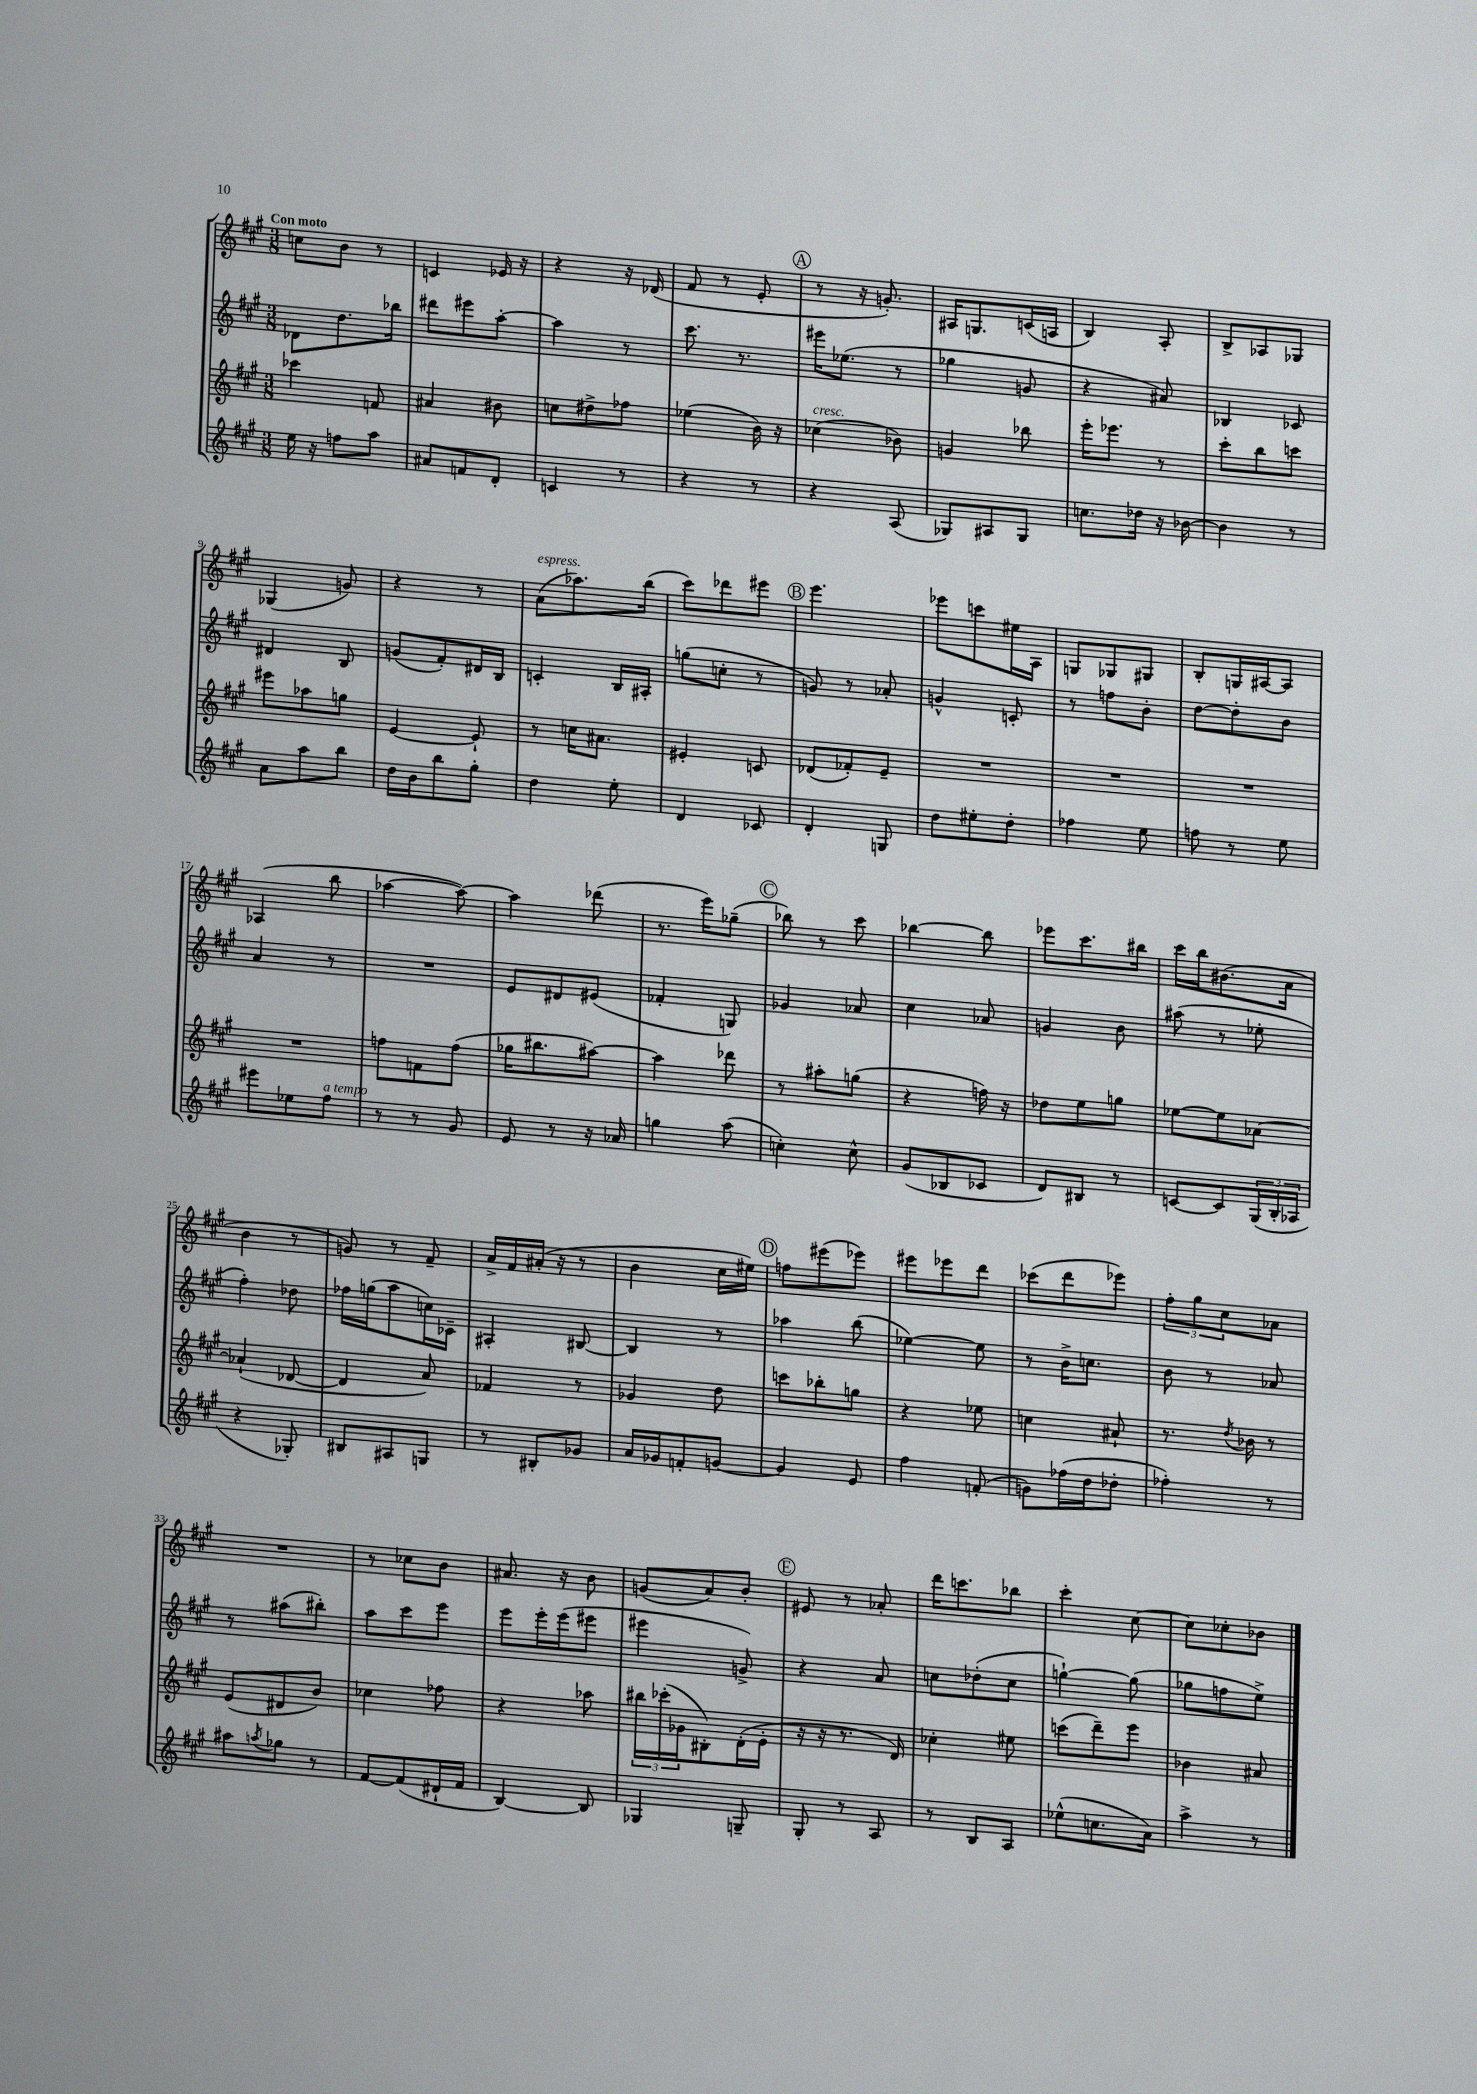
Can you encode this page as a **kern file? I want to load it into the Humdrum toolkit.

**kern	**kern	**kern	**kern
*part4	*part3	*part2	*part1
*staff4	*staff3	*staff2	*staff1
*clefG2	*clefG2	*clefG2	*clefG2
*k[f#c#g#]	*k[f#c#g#]	*k[f#c#g#]	*k[f#c#g#]
*M3/8	*M3/8	*M3/8	*M3/8
=1	=1	=1	=1
!	!	!	!LO:TX:a:B:t=Con moto
16ee\	4ccc-X\	8d-X\L	8ccn\L
16r	.	.	.
8ffn\L	.	8.dd\	8b\J
8aa\J	8fn/	.	8r
.	.	16bb-X\Jk	.
=2	=2	=2	=2
8a#X/L	4a#X/	8ddd#X\L	4cn/
8fn/	.	8eee#X\	.
8d'/J	8b#X\	[8aa'\J	16e-X/
.	.	.	16r
=3	=3	=3	=3
4cn/	8ccn\L	4aa\]	4r
.	8dd#X^\	.	.
8r	8ff-X\J	8r	16r
.	.	.	(16d-X/
=4	=4	=4	=4
4r	(4ee-X\	8.ccc#\	8f#/
.	.	.	8r
.	.	8.r	.
8r	16b\)	.	8e'/
.	16r	.	.
!!LO:REH:place=s1:t=A
=5	=5	=5	=5
!	!LO:TX:a:i:t=cresc.	!	!
4r	(4cc-X\	16eee#X\KL	8r
.	.	(8.ee-X\J	.
.	.	.	16r
.	.	.	8.gn'/)
(8A/	8b-X\)	8r	.
=6	=6	=6	=6
8G-X/L)	4gn/	4gg-X\	16A#X/KL
.	.	.	8.Gn/
8A#X/	.	.	.
8G-/J	8bb-X\	8gn/	(16cn/L
.	.	.	16An/JJ
=7	=7	=7	=7
8.ccn\L	16eee'\KL	4r	4B/)
.	8.eee-X\J	.	.
16dd-X\Jk	.	.	.
16r	8r	8a#X/)	8A'/
[16b-X\	.	.	.
=8	=8	=8	=8
4b-\]	8ccc#'\L	4B-X/	8B^/L
.	8bb\	.	8A-X/
8r	8cccn\J	8c-X/	8G-X/J
!!LO:LB:g=z
=9	=9	=9	=9
8a\L	8eee#X\L	4d#X/	(4G-X/
8aa\	8aa-X\	.	.
8bb\J	8ggn\J	8B/	8gn/)
=10	=10	=10	=10
16dd\LL	[4e/	(8gn/L	4r
16b\J	.	.	.
8bb\	.	8f#'/)	.
8gg#'\J	8e`/]	16d#X/L	8r
.	.	16B/JJ	.
=11	=11	=11	=11
!	!	!	!LO:TX:a:i:t=espress.
4dd\	8r	4cn'/	(8a\L
.	16ccn\KL	.	8.aa-X\)
.	8.a#X\J	.	.
8ee'\	.	16B/LL	.
.	.	16A#X'/JJ	(16bb\Jk
=12	=12	=12	=12
4d/	4e#X'/	(8ggn\L	8ccc#\L)
.	.	8ccn'\J	8ddd-X\
8c-X/	8cn/	8r	8eee#X\J
!!LO:REH:place=s1:t=B
=13	=13	=13	=13
4d'/	(8d-X/L	8gn/)	4.eee\
.	8f-X'/)	8r	.
8Gn/	8e~/J	8a-X'/	.
=14	=14	=14	=14
8dd\L	4.r	4gn^^/	8eee-X\L
8ee#X'\	.	.	8cccn\
8dd'\J	.	8cn'/	16ee#X\L
.	.	.	16A\JJ
=15	=15	=15	=15
4ff-X\	4.r	8r	8Gn/L
.	.	8ffn\L	8G-X/
8ee\	.	8b'\J	8G#X/J
=16	=16	=16	=16
8ffn\	4.r	[8dd\L	8B'/L
8r	.	8dd'\]	16Gn/L
.	.	.	[16A#X/J
8ee\	.	8b\J	8A#/J]
!!LO:LB:g=z
=17	=17	=17	=17
8eee#X\L	4.r	4a/	(4A-X/
8ee-X\	.	.	.
!LO:TX:a:i:t=a tempo	!	!	!
8ff#\J	.	8r	8bb\
=18	=18	=18	=18
8r	8ffn\L	4.r	[4aa-X\
8r	8fn\	.	.
8g#/	(8ff\J	.	8aa-\_)
=19	=19	=19	=19
8e/	16gg-X\KL	8e/L	4aa-\]
.	8.bb#X\	.	.
8r	.	8d#X/	.
16r	[8aa#X\J)	(8e#X/J	(8ddd-X\
16a-X/	.	.	.
=20	=20	=20	=20
4ggn\	4aa#\]	4f-X'/	8.r
.	.	.	16eee\KL)
(8aa\	8ddd-X\	8Gn/)	(8gg-X~\J
!!LO:REH:place=s1:t=C
=21	=21	=21	=21
4ccn'\)	8r	4g-X/	8bb-X\)
.	8aa#X'\L	.	8r
8cc^^\	(8ggn\J	8a-X/	8ccc#\
=22	=22	=22	=22
(8g#/L	4r	4cc#\	[4bb-X\
8B-X/	.	.	.
8c-X/J	16ffn\)	8a-X/	8bb-\]
.	16r	.	.
=23	=23	=23	=23
8d/L)	8dd-X\L	4gn/	8eee-X\L
8B#X/J	8ee\	.	8.ccc#\
8r	8ggn\J	8b\	.
.	.	.	16bb#X\Jk
=24	=24	=24	=24
[8cn/L	[8ee-X\L	(8aa#X\	16ccc#\LL
.	.	.	16bb\J
8c/]	8ee-\]	8r	(8.b#X\
(24G#/L	[8a-X\J	8ee-X'\	.
24B'/	.	.	.
.	.	.	16a\Jk
24A-X/JJ	.	.	.
!!LO:LB:g=z
=25	=25	=25	=25
4r	(4a-X`/]	4ff#'\)	4b\
8G-X'/)	[8d-X/	8dd-X\	8r
=26	=26	=26	=26
8B#X/L	4d-/]	16ff-X\LL	8gn/)
.	.	(16ggn\J	.
8A#X/	.	8aa\	8r
8Gn/J	8a/)	16ccn\L)	8f#~/
.	.	16c-X~\JJ	.
=27	=27	=27	=27
8r	4f-X/	4A#X'/	16a^/LL
.	.	.	16f#/
8B#X'/L	.	.	(16a#X'/JJ
.	.	.	16r
8g-X/J	8r	[8B#X/	8r
=28	=28	=28	=28
16a/LL	4g-X/	4B#/]	4b\
16g-X/J	.	.	.
8fn'/	.	.	.
[8gn/J	8dd\	8r	16cc#\LL
.	.	.	16ee#X\JJ)
!!LO:REH:place=s1:t=D
=29	=29	=29	=29
4g/]	8cccn\L	4aa-X\	8ffn\L
.	8bb-X'\	.	(8eee#X\
8e/	8ggn\J	(8bb\	8eee-X\J)
=30	=30	=30	=30
4ff#\	4r	[4ee-X\)	8eee#X\L
.	.	.	8eee-X\
(8fn'/	8ee-X\	8ee-\]	8ddd\J
=31	=31	=31	=31
8gn\L)	4ccn\	8r	(8ccc-X\L
(16ff-X\L	.	16b^\KL	8ddd\
16dd\J	.	8.ccn\J	.
8dd-X'\J	8a#X`/	.	8eee-X\J)
=32	=32	=32	=32
4ff-X'\)	8.r	8b\	12ff#'\L
.	.	.	12gg#\
.	.	8r	.
.	.	.	12cc#\
.	8qdd/	.	.
.	16b-X\	.	.
8r	8r	8a-X/	8a-X\J
!!LO:LB:g=z
=33	=33	=33	=33
8aa#X\L	(8e/L	8r	4.r
8qaan/	.	.	.
8gg-X\J	8d#X/	(8aa#X\L	.
8r	8b/J)	8bb#X'\J)	.
=34	=34	=34	=34
[8f#/L	4cc-X\	8aa\L	8r
(8f#/]	.	8ccc#\	8cc-X\L
16d#X`/L	8ff-X\	8eee\J	8b\J
16f#/JJ	.	.	.
=35	=35	=35	=35
[4B/)	4r	8eee\L	8.a#X/
.	.	16eee'\L	.
.	.	(16eee\J	16r
8B/]	8aa-X\	8eee#X\J	8b\
=36	=36	=36	=36
4G-X/	24bb#X\LL	4eee#X\	(8gn/L
.	(24ccc-X'\	.	.
.	24g-X\J	.	.
.	8B#X'\)	.	8a/)
8Gn~/	(16d'\L	8gn^/)	8b'/J
.	16e'\JJ	.	.
!!LO:REH:place=s1:t=E
=37	=37	=37	=37
8G#'/	16r	4r	8e#X/
.	16r	.	.
8r	8.r	.	8r
8A/	.	8a/	8a-X'/
.	16d/)	.	.
=38	=38	=38	=38
8r	4cc-X'\	8ccn\L	16ddd\KL
.	.	.	8.cccn\
8B/L	.	(8dd-X'\	.
8A/J	8ee#X\	8cc\J	8bb-X\J
=39	=39	=39	=39
(8ee-X^^\L	(8cccn\L	[4ggn`\)	4ccc#'\
8.ccn\	8ddd~\)	.	.
.	8eee\J	(8gg\]	[8cc#\
16a\Jk)	.	.	.
=40	=40	=40	=40
4aa^\	4b-X\	8gg-X\L	8cc#\L]
.	.	8ffn\	8cc-X'\
8r	8a#X/	8ee^\J)	8b-X\J
==	==	==	==
*-	*-	*-	*-
